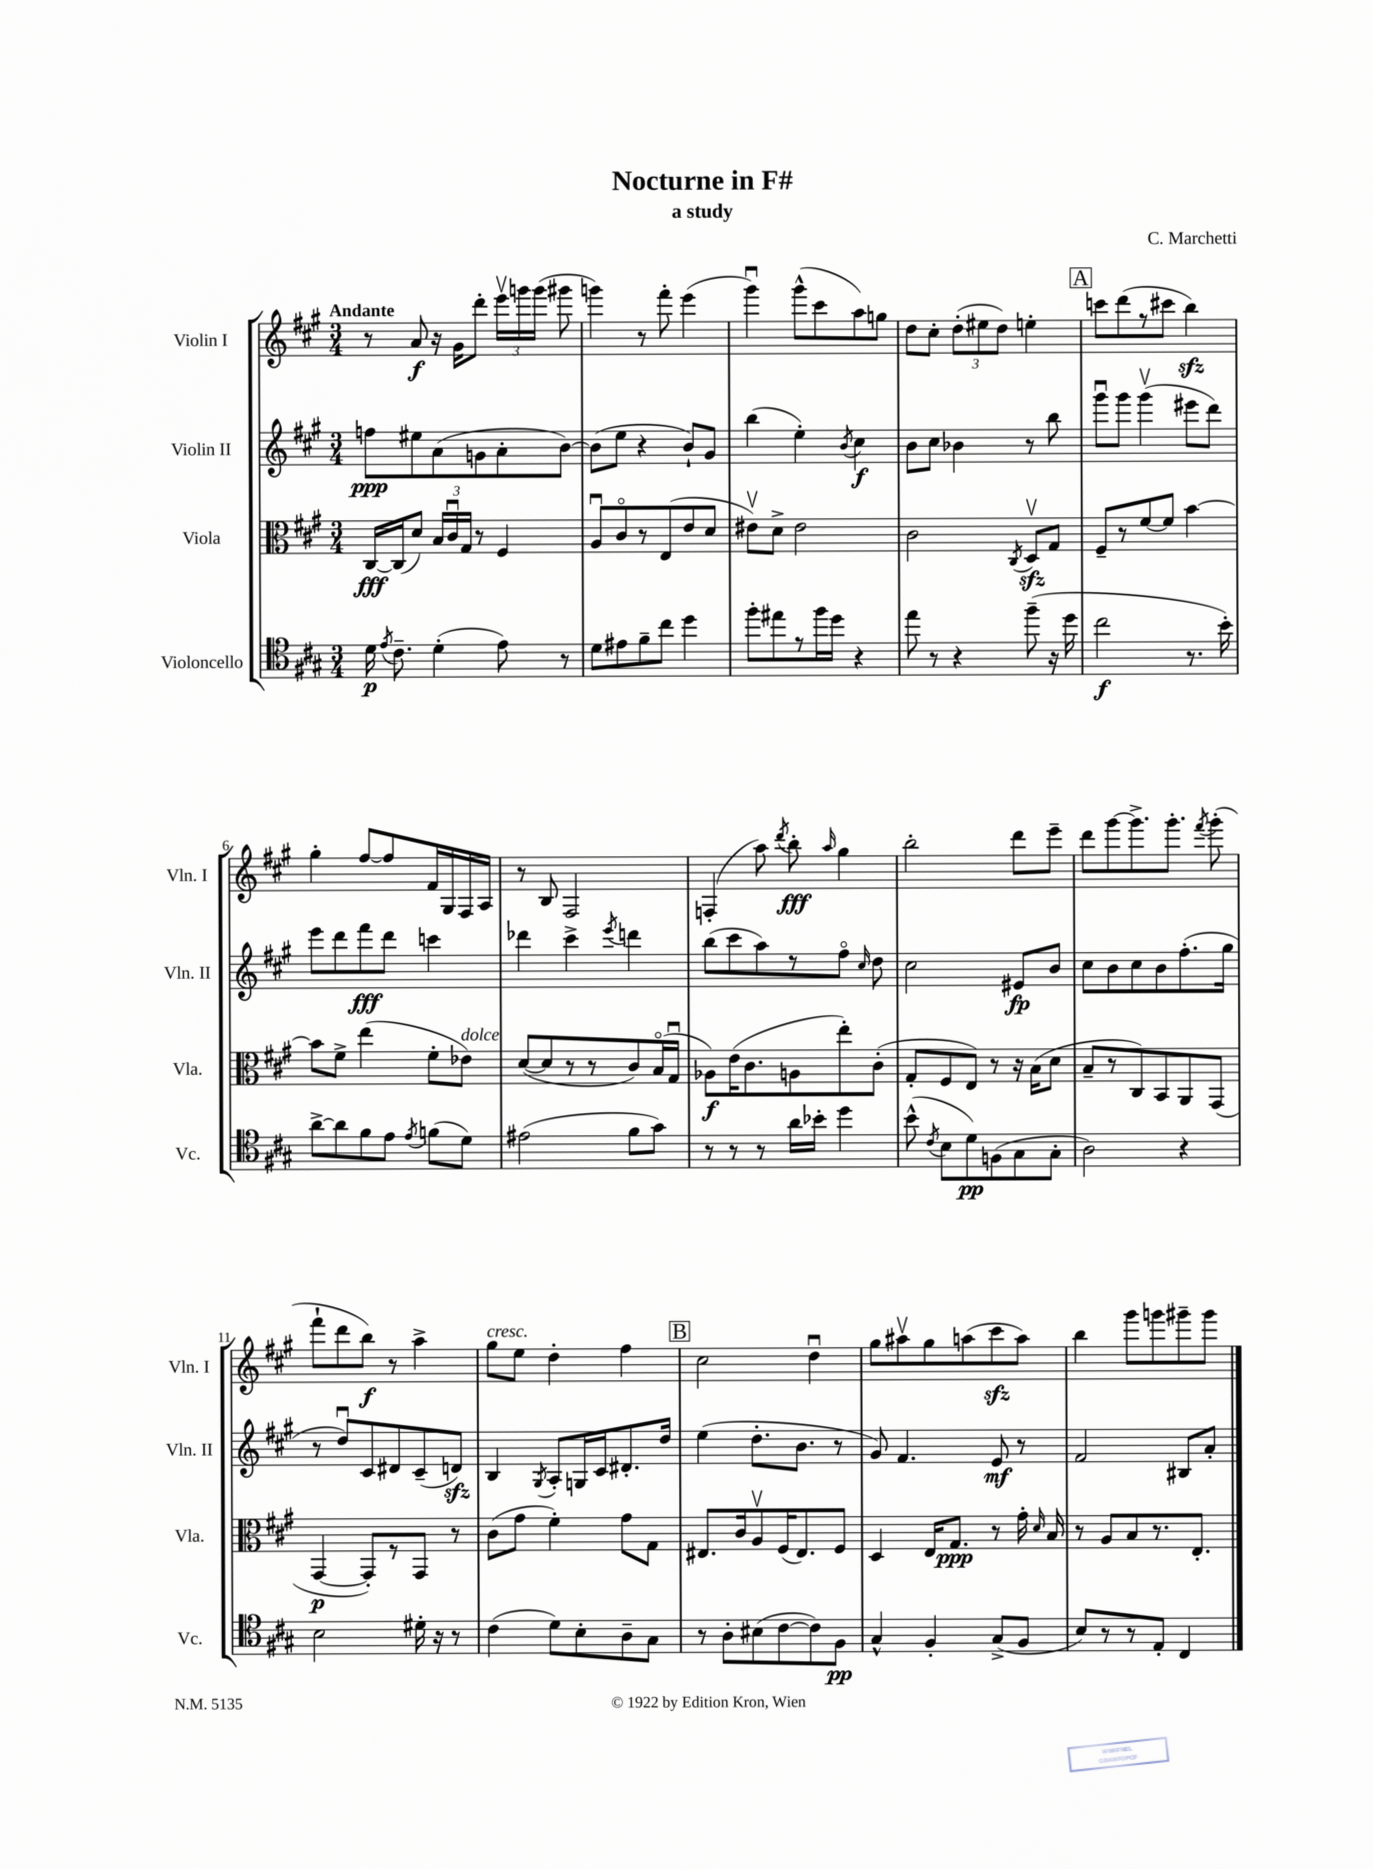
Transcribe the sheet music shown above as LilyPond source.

\header { title = "Nocturne in F#" composer = "C. Marchetti" subtitle = "a study" }
<<
\new StaffGroup <<
\new Staff = "s0" \with { instrumentName = "Violin I" shortInstrumentName = "Vln. I" } {
    \clef treble \key a \major \numericTimeSignature \time 3/4 \tempo "Andante"
    \autoBeamOff r8 a'8\f r16 gis'16[ d'''8]-. \tuplet 3/2 { e'''16[\upbow g'''16 g'''16]( } gis'''8 |
    g'''4) r8 fis'''8-. e'''4( |
    gis'''4\downbow) gis'''8[-^( cis'''8 a''8) g''8] |
    d''8[ cis''8]-. \tuplet 3/2 { d''8[-.( eis''8 d''8]) } e''4-. |
    \mark \markup { \box "A" } c'''8[ d'''8( r8 cis'''8] b''4\sfz) |
    gis''4-. fis''8[~ fis''8 fis'16 gis16 fis16 a16] |
    r8 b8 fis2 |
    f4-.( a''8) \acciaccatura { d'''8 } b''8-.\fff \grace { a''16 } gis''4 |
    b''2-. d'''8[ e'''8]-- |
    d'''8[ gis'''8~ gis'''8.-> gis'''8.]-. \acciaccatura { fis'''8 } gis'''8-.( |
    fis'''8[-! d'''8 b''8]\f) r8 a''4-> |
    gis''8[^\markup { \italic "cresc." } e''8] d''4-. fis''4 |
    \mark \markup { \box "B" } cis''2 d''4\downbow |
    gis''8[ ais''8\upbow gis''8 a''8( cis'''8\sfz a''8]) |
    b''4 gis'''8[ g'''8 gis'''8-- gis'''8] \bar "|." |
}
\new Staff = "s1" \with { instrumentName = "Violin II" shortInstrumentName = "Vln. II" } {
    \clef treble \key a \major \numericTimeSignature \time 3/4
    \autoBeamOff f''8[\ppp eis''8 a'8( g'8 a'8-. b'8]~) |
    b'8[( e''8] r4 b'8[-!) gis'8] |
    b''4( e''4-.) \acciaccatura { b'8 } cis''4\f |
    b'8[ cis''8] bes'4 r8 b''8 |
    \mark \markup { \box "A" } gis'''8[\downbow gis'''8] gis'''4\upbow( eis'''8[ d'''8]) |
    e'''8[ d'''8 fis'''8\fff d'''8] c'''4 |
    des'''4 cis'''4-> \acciaccatura { e'''8 } d'''4 |
    b''8[( cis'''8 a''8) r8 fis''8]\flageolet \grace { cis''16 } d''8 |
    cis''2 eis'8[\fp b'8] |
    cis''8[ b'8 cis''8 b'8 fis''8.-.( gis''16] |
    r8 d''8[\downbow) cis'8 dis'8 cis'8--( d'8]\sfz) |
    b4 \acciaccatura { gis8 } a8[-. g16 cis'16 dis'8.-. d''16] |
    \mark \markup { \box "B" } e''4( d''8.[-. b'8.] r8 |
    gis'8) fis'4. e'8\mf r8 |
    fis'2 bis8[ a'8]-. \bar "|." |
}
\new Staff = "s2" \with { instrumentName = "Viola" shortInstrumentName = "Vla." } {
    \clef alto \key a \major \numericTimeSignature \time 3/4
    \autoBeamOff cis16[~\fff cis16( d'8]) \tuplet 3/2 { b16[ cis'16\downbow gis16] } r8 fis4 |
    a8[\downbow cis'8\flageolet r8 e8( e'8 d'8] |
    eis'8[\upbow) d'8]-> eis'2 |
    cis'2 \acciaccatura { cis8 } d8[\upbow\sfz gis8] |
    \mark \markup { \box "A" } fis8[-- r8 fis'8~ fis'8] b'4~ |
    b'8[ fis'8]-> e''4( fis'8[-. ees'8]^\markup { \italic "dolce" }) |
    d'8[~( d'8 r8 r8 cis'8) b16\flageolet( gis16]\downbow |
    aes8[\f) e'16( cis'8. a8 e''8-.) cis'8]-.( |
    gis8[-. fis8 e8]) r8 r16 b16[( d'8] |
    b8[-- r8 cis8) b,8 a,8 gis,8]( |
    gis,4~\p gis,8[-.) r8 gis,8] r8 |
    cis'8[( gis'8] fis'4-.) gis'8[ gis8] |
    \mark \markup { \box "B" } eis8.[ cis'16 a8\upbow fis16( eis8.) fis8] |
    d4 e16[ gis8.]\ppp r8 gis'16-. \grace { d'16 } b16 |
    r8 a8[ b8 r8. e8.]-. \bar "|." |
}
\new Staff = "s3" \with { instrumentName = "Violoncello" shortInstrumentName = "Vc." } {
    \clef tenor \key a \major \numericTimeSignature \time 3/4
    \autoBeamOff d'16\p \acciaccatura { e'8 } cis'8.-- d'4-.( e'8) r8 |
    d'8[ eis'8 fis'8-- cis''8] d''4 |
    fis''8[-. eis''8 r8 fis''16 d''16] r4 |
    e''8 r8 r4 fis''8--( r16 d''16 |
    \mark \markup { \box "A" } cis''2\f r8. b'16-.) |
    a'8[~-> a'8 fis'8 e'8] \acciaccatura { e'8 } f'8[( d'8]) |
    eis'2( fis'8[ gis'8]) |
    r8 r8 r8 a'16[ bes'16]-. d''4 |
    b'8-^( \acciaccatura { cis'8 } b8[ d'8\pp) f8( gis8 gis8]-. |
    a2) r4 |
    b2 dis'16-. r16 r8 |
    cis'4( d'8[) b8-. a8-- gis8] |
    \mark \markup { \box "B" } r8 a8[-. bis8( cis'8~ cis'8) fis8]\pp |
    gis4-^ fis4-. gis8[->( fis8] |
    b8[) r8 r8 e8]-. cis4 \bar "|." |
}
>>
>>
